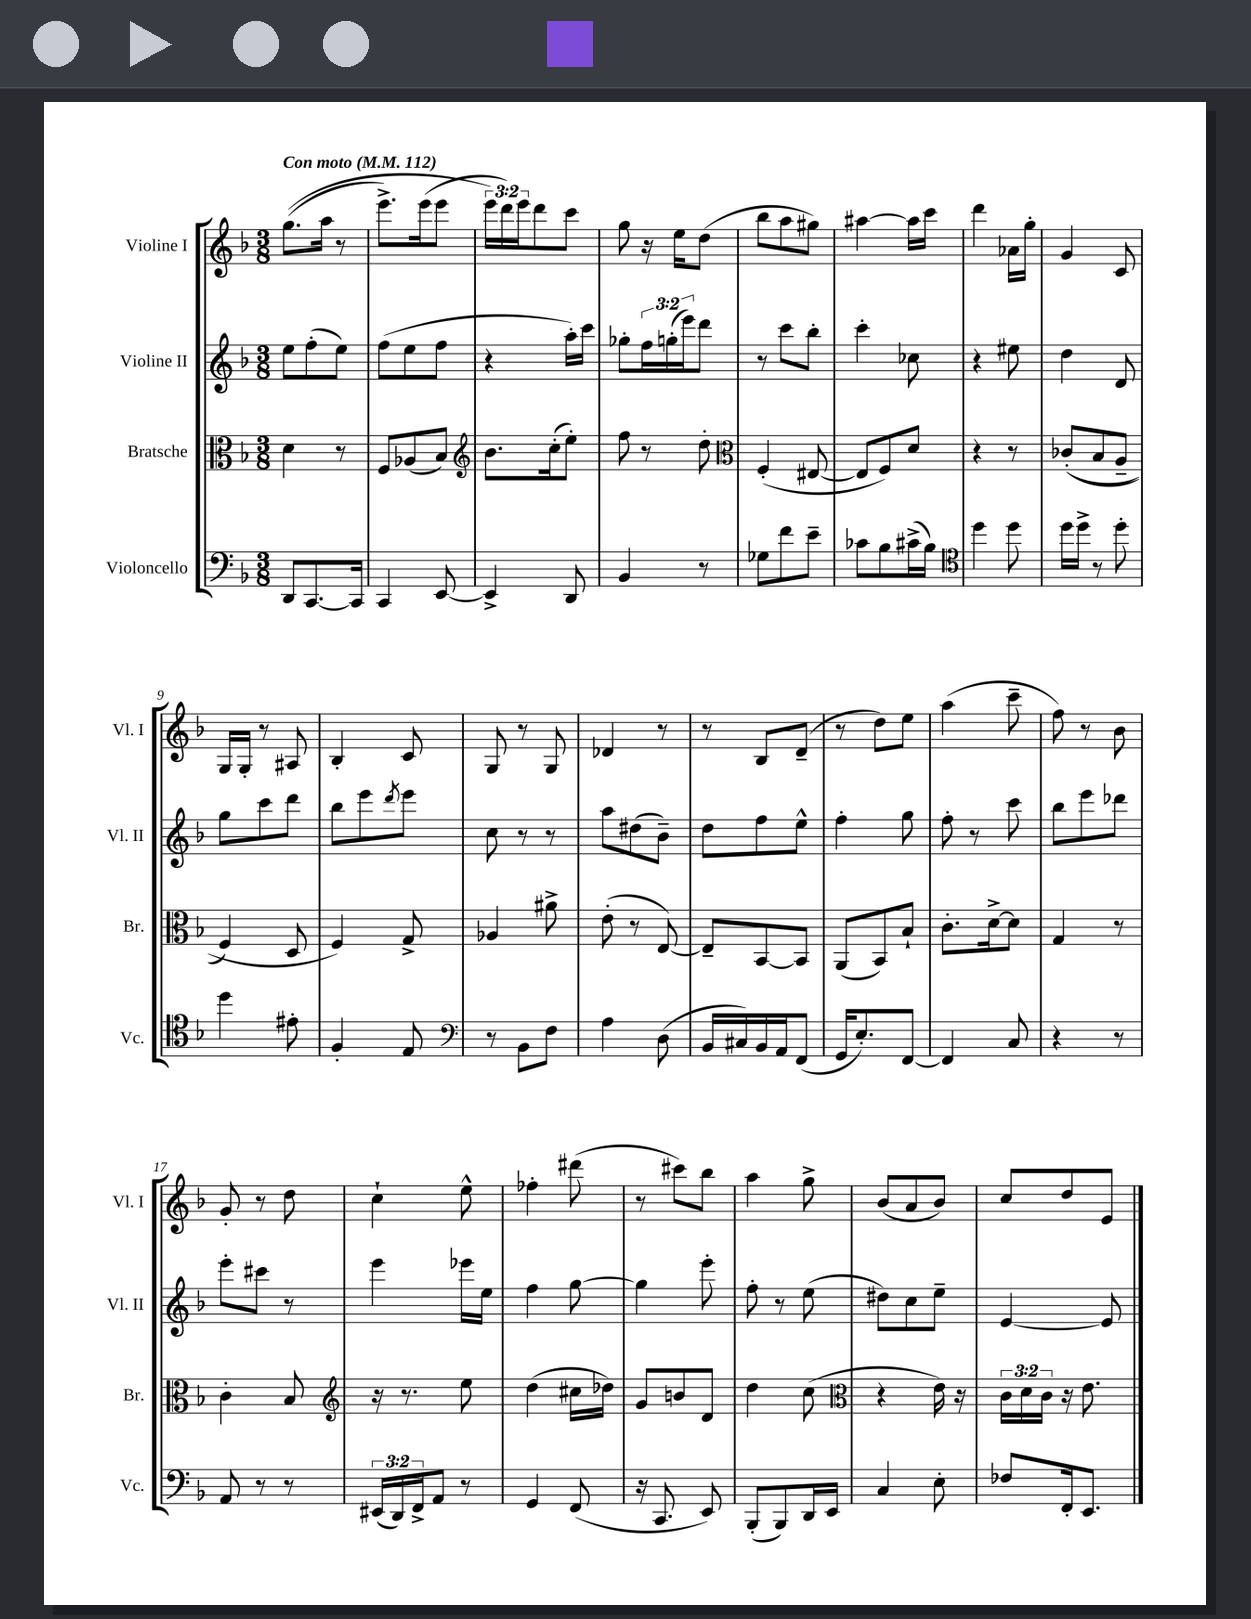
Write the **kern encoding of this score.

**kern	**kern	**kern	**kern
*staff4	*staff3	*staff2	*staff1
*clefF4	*clefC3	*clefG2	*clefG2
*k[b-]	*k[b-]	*k[b-]	*k[b-]
*M3/8	*M3/8	*M3/8	*M3/8
*MM112	*MM112	*MM112	*MM112
8DD	4d	8ee	&((8.gg
[8.CC	.	(8ff'	.
.	.	.	16aa
.	8r	8ee)	8r
16CC]	.	.	.
=	=	=	=
4CC	8F	(8ff	8.eee^)
.	(8A-	8ee	.
.	.	.	(16eee
[8EE	8B-)	8ff	8eee
=	=	=	=
*	*clefG2	*	*
4EE^]	8.b-	4r	24eee&)
.	.	.	24ddd)
.	.	.	24eee
.	.	.	8ddd
.	(16cc'	.	.
8DD	8ee')	16aa')	8ccc
.	.	16ccc	.
=	=	=	=
4BB-	8ff	8gg-'	8gg
.	8r	24ff	16r
.	.	(24gg'	.
.	.	.	16ee
.	.	24eee)	.
8r	8dd'	8ddd	(8dd
=	=	=	=
*	*clefC3	*	*
8G-	(4F'	8r	8bb-
8f	.	8ccc	8aa
8e~	[8E#	8bb-'	8gg#)
=	=	=	=
8c-	8E#]	4ccc'	[4aa#
8B-	8F)	.	.
(16c#^	8d	8cc-	16aa#]
16B-)	.	.	16ccc
=	=	=	=
*clefC4	*	*	*
4dd	4r	4r	4ddd
8dd	8r	8ee#	16a-
.	.	.	16gg'
=	=	=	=
16dd	&((8c-'	4dd	4g
16dd^	.	.	.
8r	8B-	.	.
8dd'	8A~	8d	8c
=	=	=	=
4dd	4F)	8gg	16G
.	.	.	16G'
.	.	8ccc	8r
8e#'	8D	8ddd	8A#
=	=	=	=
4F'	4F&)	8bb-	4B-'
.	.	8eee	.
.	.	8qddd	.
8E	8G^	8eee	8c
=	=	=	=
*clefF4	*	*	*
8r	4A-	8cc	8G
8BB-	.	8r	8r
8F	8a#^	8r	8G
=	=	=	=
4A	(8e'	8aa	4d-
.	8r	(8dd#	.
(8D	[8E)	8b-~)	8r
=	=	=	=
16BB-	8E~]	8dd	8r
16C#)	.	.	.
16BB-	[8BB-	8ff	8B-
16AA	.	.	.
(8FF	8BB-]	8ee^^	(8d~
=	=	=	=
16GG	(8AA	4ff'	8r
8.E')	.	.	.
.	8BB-)	.	8dd)
[8FF	8B-`	8gg	8ee
=	=	=	=
4FF]	8.c'	8ff'	(4aa
.	.	8r	.
.	[16d^	.	.
8C	8d]	8ccc	8ccc~
=	=	=	=
4r	4G	8bb-	8ff)
.	.	8eee	8r
8r	8r	8ddd-	8b-
=	=	=	=
8AA	4c'	8eee'	8g'
8r	.	8ccc#	8r
8r	8B-	8r	8dd
=	=	=	=
*	*clefG2	*	*
(24EE#	16r	4eee	4cc`
24DD)	.	.	.
.	8.r	.	.
24FF^	.	.	.
8AA	.	.	.
8r	8ee	16eee-	8ee^^
.	.	16ee	.
=	=	=	=
4GG	(4dd	4ff	4ff-'
(8FF	16cc#	[8gg	(8ddd#
.	16dd-)	.	.
=	=	=	=
16r	8g	4gg]	8r
8.CC	.	.	.
.	8b	.	8ccc#)
8EE)	8d	8eee'	8bb-
=	=	=	=
(8BBB-'	4dd	8ff'	4aa
8BBB-)	.	8r	.
16DD	(8cc	(8ee	8gg^
16EE	.	.	.
=	=	=	=
*	*clefC3	*	*
4C	4r	8dd#)	(8b-
.	.	8cc	8a
8E'	16e)	8ee~	8b-)
.	16r	.	.
=	=	=	=
8F-	24c	[4e	8cc
.	24d	.	.
.	24c	.	.
16FF'	16r	.	8dd
8.EE	8.e	.	.
.	.	8e]	8e
==	==	==	==
*-	*-	*-	*-
